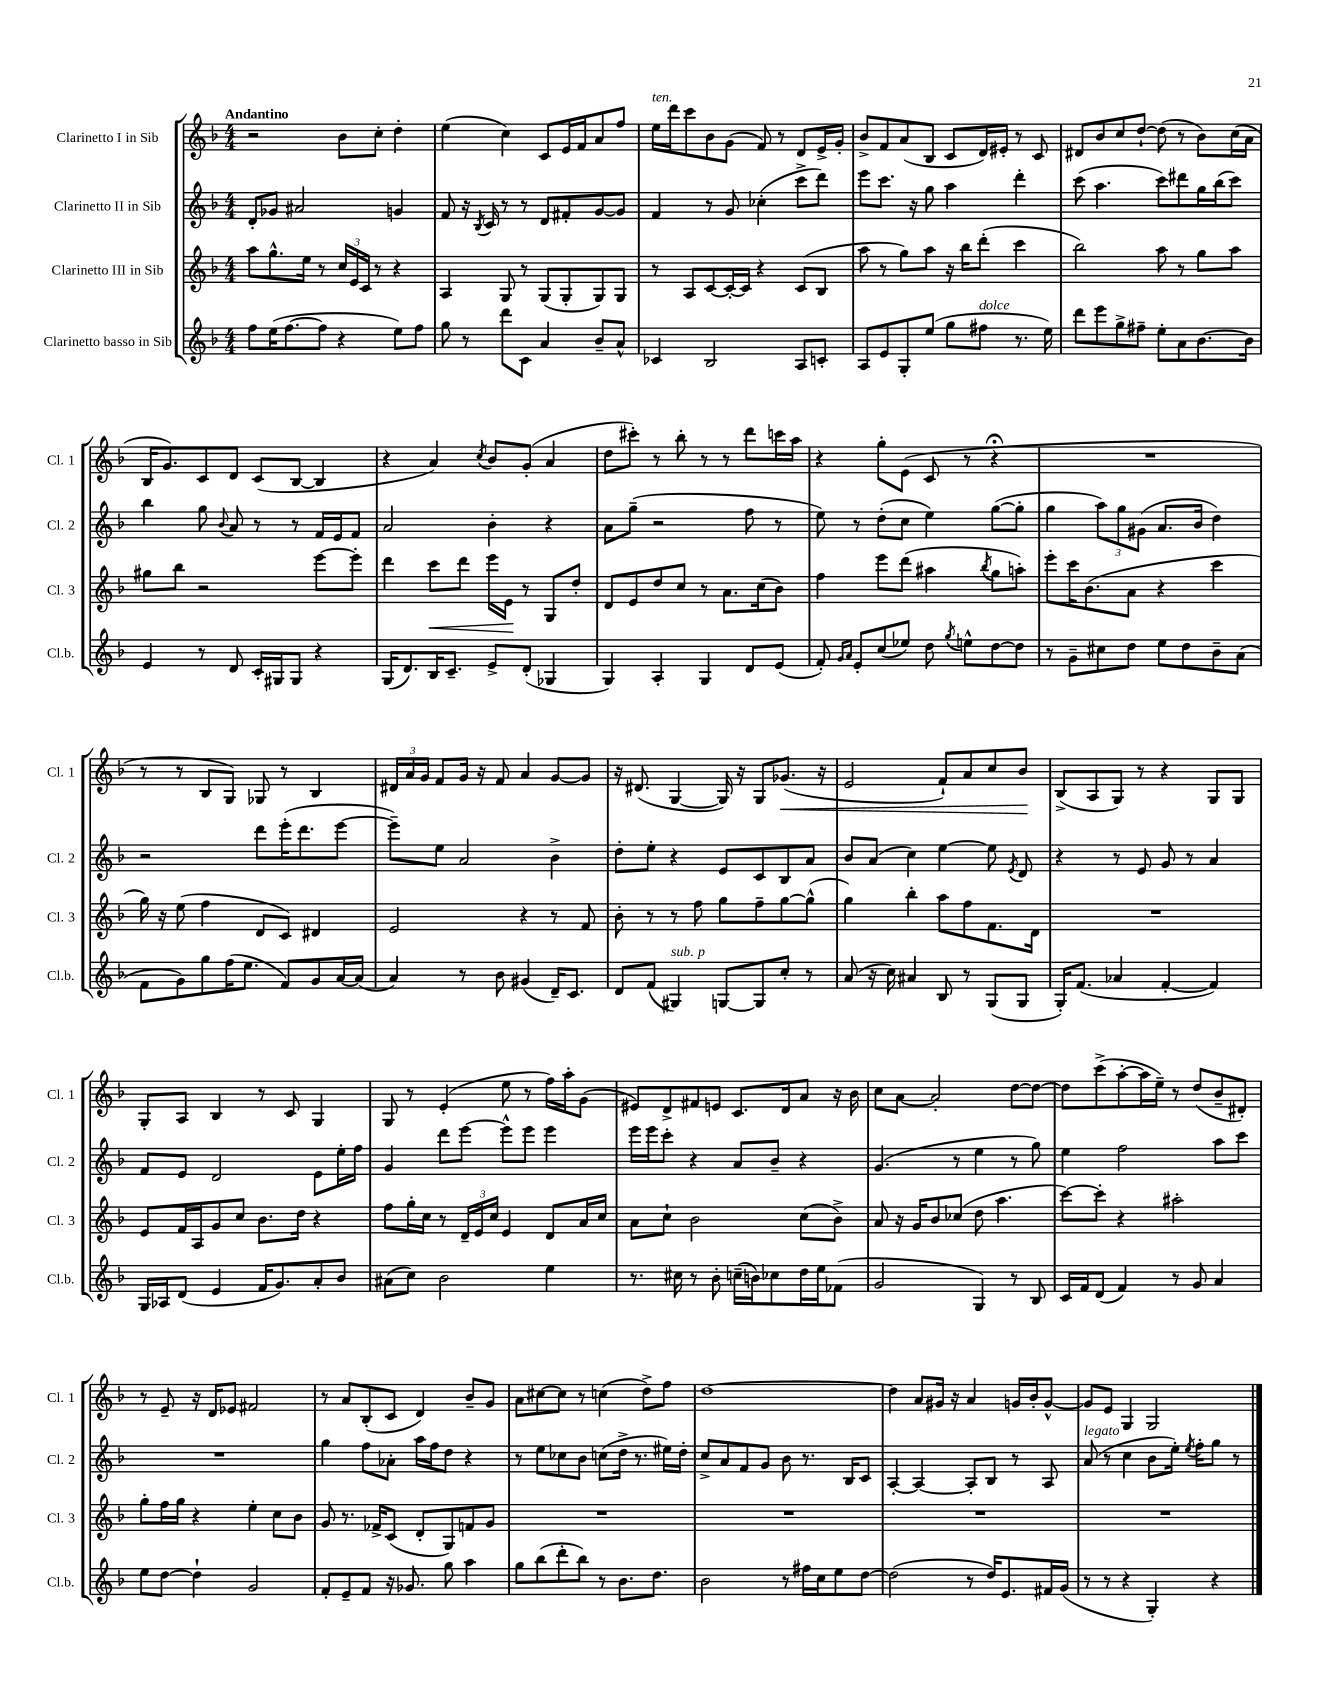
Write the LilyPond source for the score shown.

<<
\new StaffGroup <<
\new Staff = "s0" \with { instrumentName = "Clarinetto I in Sib" shortInstrumentName = "Cl. 1" } {
    \clef treble \key f \major \numericTimeSignature \time 4/4 \tempo "Andantino"
    \autoBeamOff r2 bes'8[ c''8]-. d''4-. |
    e''4( c''4) c'8[ e'16 f'16 a'8 f''8] |
    e''16[^\markup { \italic "ten." } d'''16 c'''8 bes'8 g'8]( f'8) r8 d'8[ e'16-> g'16]-. |
    bes'8[-> f'8 a'8( bes8] c'8[ d'16) eis'16]-. r8 c'8 |
    dis'8[ bes'8 c''8 d''8]~-! d''8( r8 bes'8[) c''16( a'16] |
    bes16[ g'8.) c'8 d'8] c'8[( bes8]~ bes4 |
    r4 a'4) \acciaccatura { c''8 } bes'8[ g'8]-.( a'4 |
    d''8[ cis'''8]-.) r8 bes''8-. r8 r8 d'''8[ c'''16 a''16] |
    r4 g''8[-. e'8]( c'8 r8 r4\fermata |
    R1 |
    r8 r8 bes8[ g8]) ges8 r8 bes4 |
    \tuplet 3/2 { dis'16[ a'16 g'16] } f'8[ g'16] r16 f'8 a'4 g'8[~ g'8] |
    r16 dis'8.( g4~ g16) r16 g8[ ges'8.]\<( r16 |
    e'2 f'8[-!) a'8 c''8 bes'8]\! |
    bes8[->( a8 g8]) r8 r4 g8[ g8] |
    g8[-. a8] bes4 r8 c'8 g4 |
    g8 r8 e'4-.( e''8 r8 f''16[) a''16-. g'8]( |
    eis'8[) d'8-> fis'8 e'8] c'8.[ d'16 a'8] r16 bes'16 |
    c''8[ a'8]~ a'2-. d''8[~ d''8]~ |
    d''8[ c'''8->( a''8~-. a''16 e''16]--) r8 d''8[( bes'8-- dis'8]-.) |
    r8 e'8-- r16 d'16[ ees'8] fis'2 |
    r8 a'8[ bes8-.( c'8] d'4) bes'8[-- g'8] |
    a'8[ cis''8~ cis''8] r8 c''4( d''8[->) f''8] |
    d''1~ |
    d''4 a'8[ gis'16] r16 a'4 g'16[ bes'16-. g'8]~-^ |
    g'8[ e'8] g4 g2 \bar "|." |
}
\new Staff = "s1" \with { instrumentName = "Clarinetto II in Sib" shortInstrumentName = "Cl. 2" } {
    \clef treble \key f \major \numericTimeSignature \time 4/4
    \autoBeamOff d'8[-. ges'8] ais'2 g'4 |
    f'8 r16 \acciaccatura { bes8 } c'16 r8 r8 d'8[ fis'8-. g'8~ g'8] |
    f'4 r8 g'8 ces''4-.( c'''8[-> d'''8]) |
    e'''8[ c'''8.] r16 g''8 a''4 d'''4-. |
    c'''8( a''4. c'''8[) dis'''8 g''16 bes''16( c'''8]) |
    bes''4 g''8 \appoggiatura { bes'8 } a'8 r8 r8 f'16[ e'16 f'8] |
    a'2 bes'4-. r4 |
    a'8[ g''8]--( r2 f''8 r8 |
    e''8) r8 d''8[-.( c''8] e''4) g''8[~( g''8]-. |
    g''4 \tuplet 3/2 { a''8[) g''8 gis'8]( } a'8.[ bes'16] d''4) |
    r2 d'''8[ e'''16-.( d'''8. e'''8]~ |
    e'''8[--) e''8] a'2 bes'4-> |
    d''8[-. e''8]-. r4 e'8[ c'8 bes8 a'8] |
    bes'8[ a'8]( c''4) e''4~ e''8 \acciaccatura { e'8 } d'8 |
    r4 r8 e'8 g'8 r8 a'4 |
    f'8[ e'8] d'2 e'8[ e''16-. f''16] |
    g'4 d'''8[ e'''8]~ e'''8[-^ e'''8] e'''4 |
    e'''16[ e'''16 c'''8]-. r4 a'8[ bes'8]-- r4 |
    g'4.( r8 e''4 r8 g''8) |
    e''4 f''2 a''8[ c'''8] |
    R1 |
    g''4 f''8[ aes'8]-. a''16[ f''16 d''8] r4 |
    r8 e''8[ ces''8 bes'8] c''8[( d''16]-> r8. eis''16[) d''16]-. |
    c''8[-> a'8 f'8 g'8] bes'8 r8. bes16[ c'8] |
    a4~-. a4~ a8[-. bes8] r8 a8 |
    a'8^\markup { \italic "legato" }( r8 c''4 bes'8[ e''16]-.) \acciaccatura { e''8 } f''16[-. g''8] r8 \bar "|." |
}
\new Staff = "s2" \with { instrumentName = "Clarinetto III in Sib" shortInstrumentName = "Cl. 3" } {
    \clef treble \key f \major \numericTimeSignature \time 4/4
    \autoBeamOff a''8[ g''8.-^ e''16] r8 \tuplet 3/2 { c''16[ e'16 c'16] } r8 r4 |
    a4 g8 r8 g8[( g8-. g8) g8] |
    r8 a8[ c'8~ c'16~-. c'16] r4 c'8[( bes8] |
    a''8 r8 g''8[) a''8] r16 bes''16[ d'''8]-.( c'''4 |
    bes''2) a''8 r8 g''8[ a''8] |
    gis''8[ bes''8] r2 e'''8[~ e'''8]-. |
    d'''4 c'''8[\< d'''8] e'''16[ e'16]\! r8 g8[ d''8]-. |
    d'8[ e'8 d''8 c''8] r8 a'8.[ c''16( bes'8]) |
    f''4 e'''8[ d'''8]( ais''4 \acciaccatura { bes''8 } g''8[ a''8]-.) |
    e'''8[-. c'''16 bes'8.( a'8] r4 c'''4 |
    g''16) r16 e''8( f''4 d'8[ c'8]) dis'4 |
    e'2 r4 r8 f'8 |
    bes'8-. r8 r8 f''8 g''8[ f''8-- g''8~ g''8]-^( |
    g''4) bes''4-. a''8[ f''8 f'8. d'16] |
    R1 |
    e'8[ f'16 a16 g'8 c''8] bes'8.[ d''16] r4 |
    f''8[ g''16-. c''16] r8 \tuplet 3/2 { d'16[-- e'16 c''16] } e'4 d'8[ a'16 c''16] |
    a'8[ c''8]-! bes'2 c''8[( bes'8]->) |
    a'8 r16 g'16[ bes'8 ces''8]( d''8 a''4. |
    c'''8[~) c'''8]-. r4 ais''2-. |
    g''8[-. f''16 g''16] r4 e''4-. c''8[ bes'8] |
    g'8 r8. fes'16[-> c'8]( d'8[-. g8) f'8 g'8] |
    R1 |
    R1 |
    R1 |
    R1 \bar "|." |
}
\new Staff = "s3" \with { instrumentName = "Clarinetto basso in Sib" shortInstrumentName = "Cl.b." } {
    \clef treble \key f \major \numericTimeSignature \time 4/4
    \autoBeamOff f''8[ e''16( f''8.~ f''8] r4 e''8[) f''8] |
    g''8 r8 d'''8[ c'8] a'4 bes'8[-- a'8]-^ |
    ces'4 bes2 a8[ c'8]-. |
    a8[ e'8 g8-. e''8]( g''8[ fis''8]^\markup { \italic "dolce" } r8. e''16) |
    d'''8[ e'''8 g''8-> fis''8]-- e''8[-. a'8 bes'8.~ bes'16] |
    e'4 r8 d'8 c'16[-. gis16 gis8] r4 |
    g16[( d'8.) bes16 c'8.]-- e'8[-> d'8]-.( ges4 |
    g4) a4-. g4 d'8[ e'8]( |
    f'8-.) \grace { g'16[ a'16] } e'8[-. c''8( ees''8]) d''8 \acciaccatura { g''8 } e''8[-^ d''8~ d''8] |
    r8 g'8[-- cis''8 d''8] e''8[ d''8 bes'8-- a'8]( |
    f'8[ g'8) g''8 f''16( e''8.] f'8[) g'8 a'16~ a'16]( |
    a'4) r8 bes'8 gis'4( d'16[--) c'8.] |
    d'8[ f'8]( gis4^\markup { \italic "sub. p" }) g8[~ g8 c''8]-. r8 |
    a'8( r16 c''16) ais'4 bes8 r8 g8[( g8] |
    g16[-.) f'8.]( aes'4 f'4~-. f'4) |
    g16[ aes16 d'8]( e'4 f'16[ g'8.) a'8-. bes'8] |
    ais'8[( c''8]) bes'2 e''4 |
    r8. cis''16 r8 bes'8-. c''16[--( b'16) ces''8 d''16 e''16 fes'8]( |
    g'2 g4) r8 bes8 |
    c'16[ f'16 d'8]( f'4) r8 g'8 a'4 |
    e''8[ d''8]~ d''4-! g'2 |
    f'8[-. e'8-- f'8] r16 ges'8. g''8 a''4 |
    g''8[ bes''8( d'''8-. bes''8]) r8 bes'8.[ d''8.] |
    bes'2 r8 fis''16[ c''16 e''8 d''8]~ |
    d''2( r8 d''16[) e'8. fis'16 g'16]( |
    r8 r8 r4 g4-.) r4 \bar "|." |
}
>>
>>
\layout { \context { \Score \remove "Bar_number_engraver" } }
